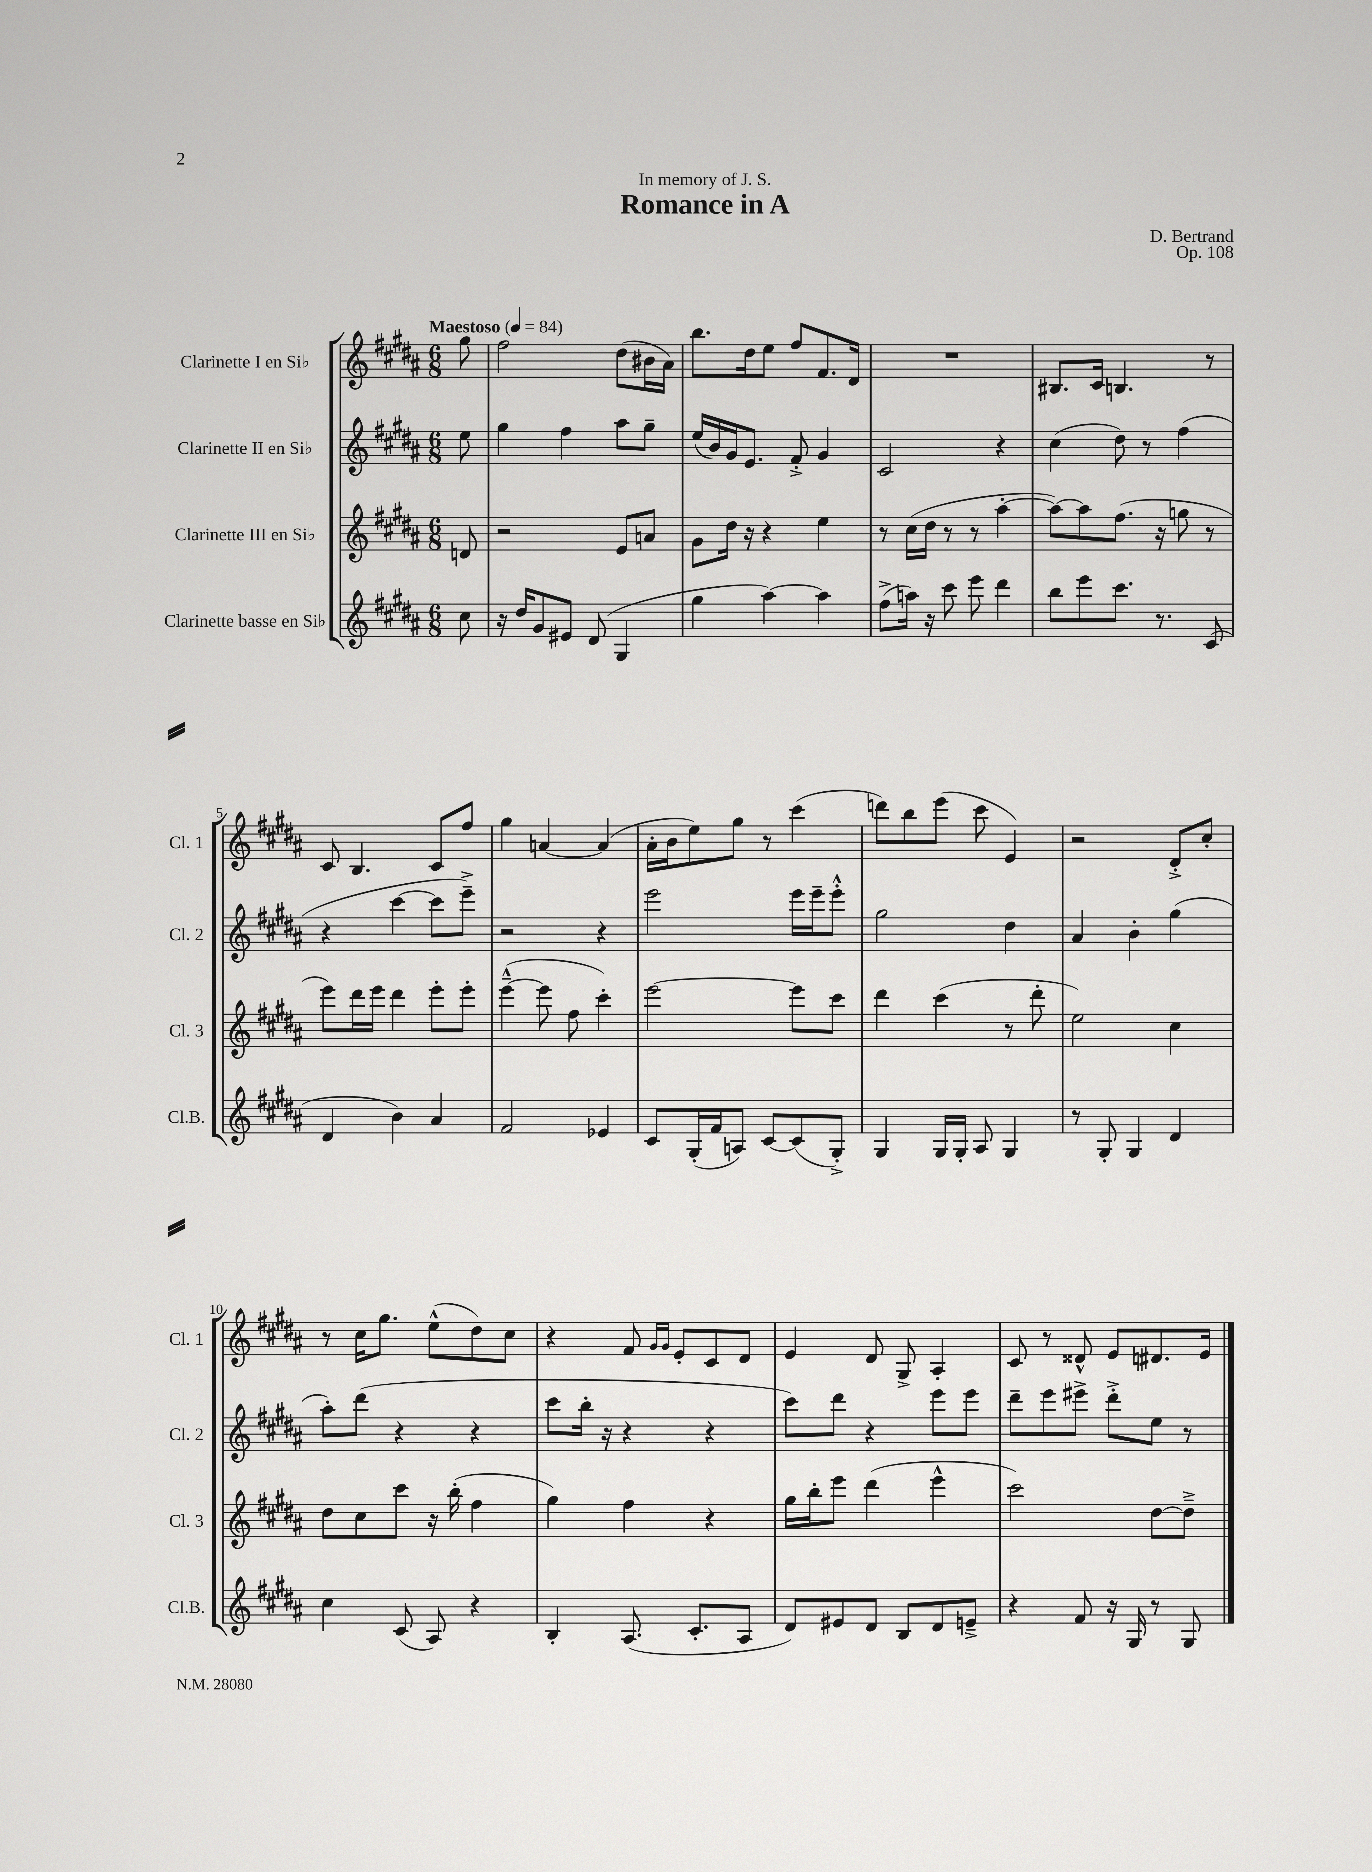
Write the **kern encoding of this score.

**kern	**kern	**kern	**kern
*part4	*part3	*part2	*part1
*staff4	*staff3	*staff2	*staff1
*I"Clarinette basse en Si♭	*I"Clarinette III en Si♭	*I"Clarinette II en Si♭	*I"Clarinette I en Si♭
*I'Cl.B.	*I'Cl. 3	*I'Cl. 2	*I'Cl. 1
*clefG2	*clefG2	*clefG2	*clefG2
*k[f#c#g#d#a#]	*k[f#c#g#d#a#]	*k[f#c#g#d#a#]	*k[f#c#g#d#a#]
*M6/8	*M6/8	*M6/8	*M6/8
*MM84	*MM84	*MM84	*MM84
=	=	=	=
!	!	!	!LO:TX:a:B:t=Maestoso
8cc#\	8dn/	8ee\	8gg#\
=1	=1	=1	=1
16r	2r	4gg#\	2ff#\
16dd#/KL	.	.	.
8g#/	.	.	.
8e#X/J	.	4ff#\	.
(8d#/	.	.	.
4G#/	8e/L	8aa#\L	(8dd#\L
.	8an/J	8gg#~\J	16b#X\L
.	.	.	16a#\JJ)
=2	=2	=2	=2
4gg#\	8g#\L	(16ee/LL	8.bb\L
.	.	16b/)	.
.	16dd#\Jk	16g#/J	.
.	16r	8.e/J	16dd#\k
[4aa#\)	4r	.	8ee\J
.	.	8f#'^/	8ff#/L
4aa#\]	4ee\	4g#/	8.f#/
.	.	.	16d#/Jk
=3	=3	=3	=3
(8ff#^\L	8r	2c#/	2.r
16aan\Jk)	(16cc#\LL	.	.
16r	16dd#\JJ	.	.
8ccc#\	8r	.	.
8eee\	8r	.	.
4ddd#\	[4aa#'\	4r	.
=4	=4	=4	=4
8bb\L	8aa#\L_)	(4cc#\	8.B#X/L
8eee\	8aa#\]	.	.
.	.	.	16c#/Jk
8.ccc#\J	(8.ff#\J	8dd#\)	4.Bn/
.	.	8r	.
8.r	16r	.	.
.	8ggn\	(4ff#\	.
(8c#/	8r	.	8r
!!LO:LB:g=z
=5	=5	=5	=5
4d#/	8eee\L)	4r	8c#/
.	16ddd#\L	.	4.B/
.	16eee\JJ	.	.
4b\)	4ddd#\	[4ccc#\	.
4a#/	8eee'\L	8ccc#\L]	8c#/L
.	8eee'\J	8eee~^\J)	8ff#/J
=6	=6	=6	=6
2f#/	([4eee~^^\	2r	4gg#\
.	8eee\]	.	[4an/
.	8ff#\	.	.
4e-X/	4ccc#'\)	4r	(4a/]
=7	=7	=7	=7
8c#/L	[2eee\	2eee\	16a#'\LL
.	.	.	16b\J
(16G#'/L	.	.	8ee\)
16f#/J	.	.	.
8An/J)	.	.	8gg#\J
[8c#/L	.	.	8r
(8c#/]	8eee\L]	16eee\LL	(4ccc#\
.	.	16eee~\J	.
8G#'^/J)	8ccc#\J	8eee'^^\J	.
=8	=8	=8	=8
4G#/	4ddd#\	2gg#\	8dddn\L)
.	.	.	8bb\
16G#/LL	(4ccc#\	.	(8eee\J
16G#'/JJ	.	.	.
8A#/	.	.	8ccc#\
4G#/	8r	4dd#\	4e/)
.	8ddd#'\	.	.
=9	=9	=9	=9
8r	2ee\)	4a#/	2r
8G#'/	.	.	.
4G#/	.	4b'\	.
4d#/	4cc#\	(4gg#\	8d#'^/L
.	.	.	8cc#'/J
!!LO:LB:g=z
=10	=10	=10	=10
4cc#\	8dd#\L	8aa#'\L)	8r
.	8cc#\	(8ddd#\J	16cc#\KL
.	.	.	8.gg#\J
(8c#/	8ccc#\J	4r	.
8A#/)	16r	.	(8ee^^\L
.	(16bb'\	.	.
4r	4ff#\	4r	8dd#\)
.	.	.	8cc#\J
=11	=11	=11	=11
4B'/	4gg#\)	8ccc#\L	4r
.	.	16bb'\Jk	.
.	.	16r	.
(8.A#/	4ff#\	4r	8f#/
.	.	.	16qqg#/LL
.	.	.	16qqg#/JJ
.	.	.	8e'/L
8.c#'/L	.	.	.
.	4r	4r	8c#/
8A#/J	.	.	8d#/J
=12	=12	=12	=12
8d#/L)	16gg#\LL	8ccc#\L)	4e/
.	16bb'\J	.	.
8e#X/	8eee\J	8ddd#\J	.
8d#/J	(4ddd#\	4r	8d#/
8B/L	.	.	8G#^/
8d#/	4eee^^\	8eee\L	4A#'/
8en~^/J	.	8eee\J	.
=13	=13	=13	=13
4r	2ccc#\)	8ddd#~\L	8c#/
.	.	8eee\	8r
8f#/	.	8eee#X^\J	8d##X^^/
16r	.	8ddd#'^\L	8e/L
16G#/	.	.	.
8r	[8dd#\L	8ee\J	8.d#X/
8G#/	8dd#~^\J]	8r	.
.	.	.	16e/Jk
==	==	==	==
*-	*-	*-	*-
